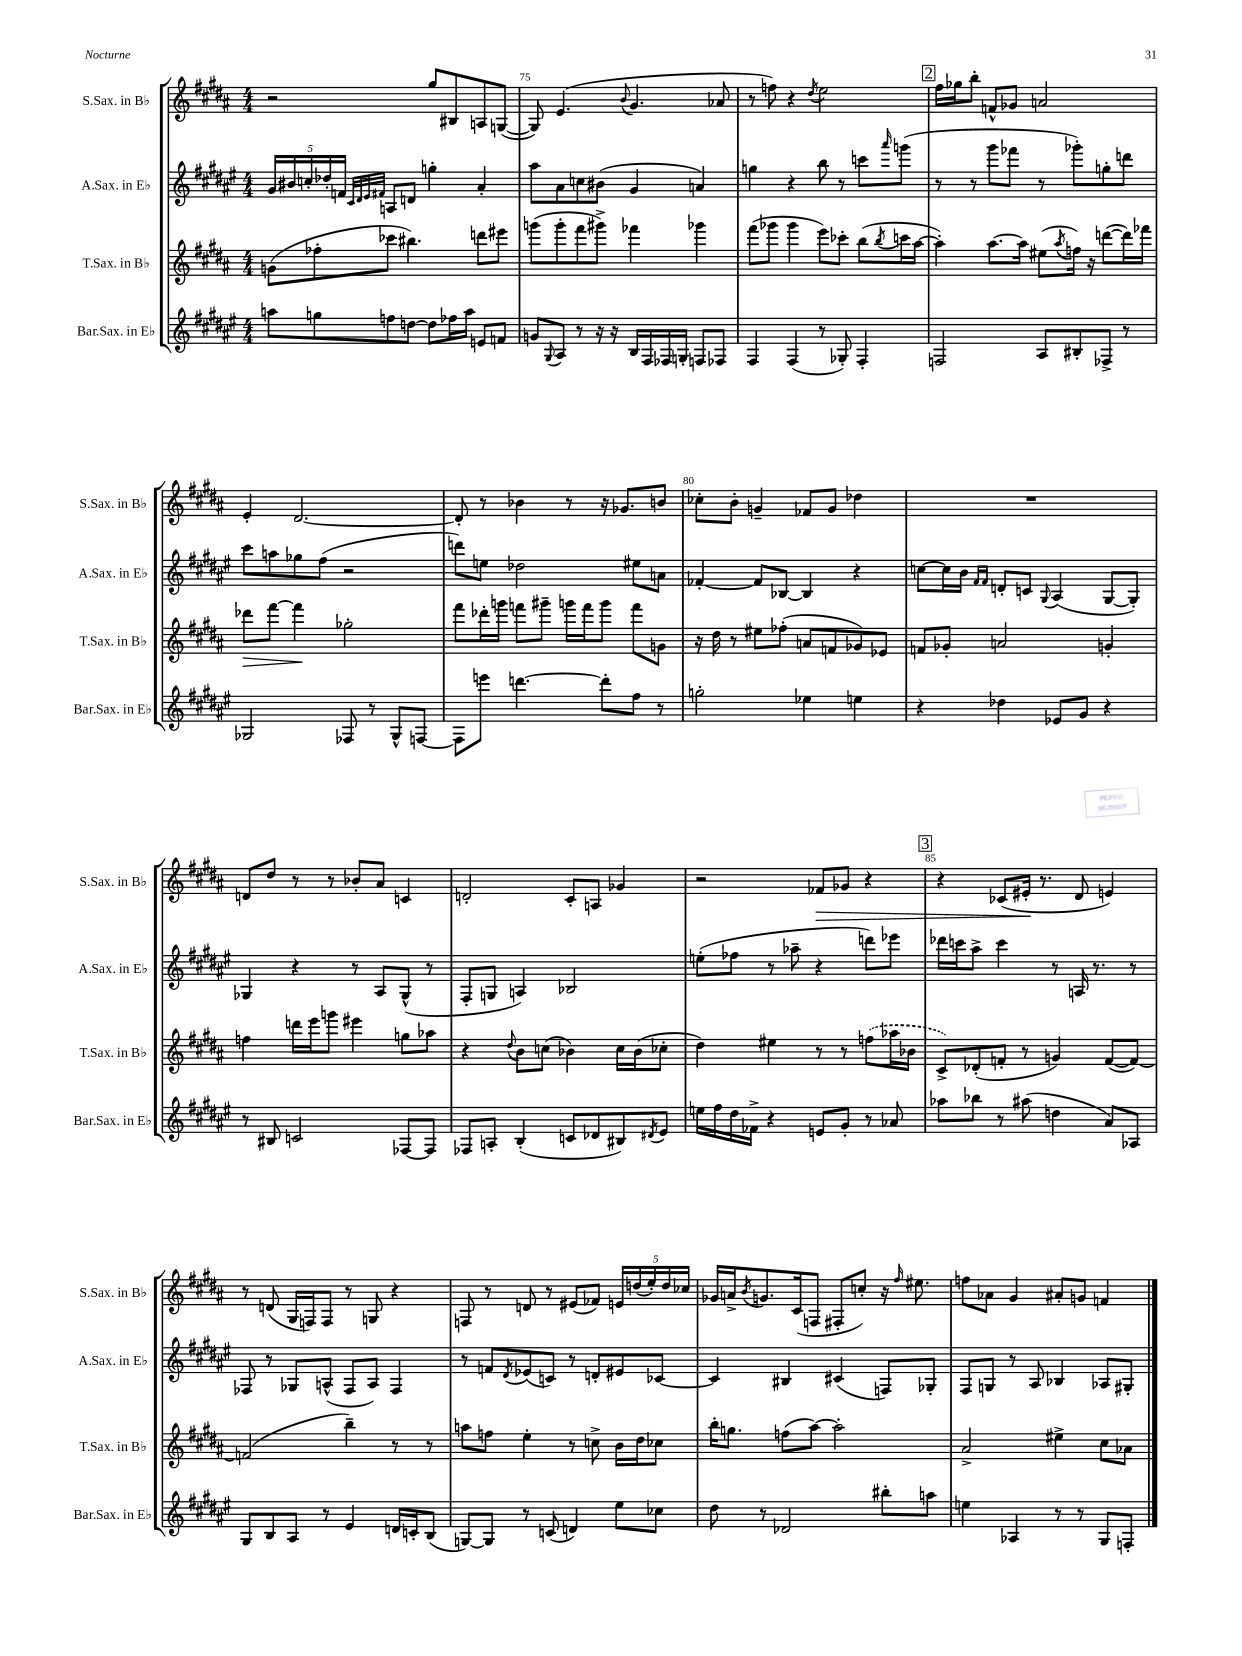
<<
\new StaffGroup <<
\new Staff = "s0" \with { instrumentName = "S.Sax. in Bb" shortInstrumentName = "S.Sax. in Bb" } {
    \clef treble \key b \major \numericTimeSignature \time 4/4
    r2 gis''8 bis8 a8 g8~( |
    g8) e'4.( \appoggiatura { b'8 } gis'4. aes'8 |
    r8 f''8) r4 \acciaccatura { dis''8 } e''2 |
    \mark \markup { \box "2" } fis''16 ges''16 b''8-. f'8-^ ges'8 a'2 |
    e'4-. dis'2.~ |
    dis'8-. r8 bes'4 r8 r16 ges'8. b'8 |
    ces''8-. b'8-. g'4-- fes'8 g'8 des''4 |
    R1 |
    d'8 dis''8 r8 r8 bes'8-. ais'8 c'4 |
    d'2-. cis'8-. a8 ges'4 |
    r2 fes'8\> ges'8 r4 |
    \mark \markup { \box "3" } r4 ces'8( eis'16-.\! r8. dis'8 e'4) |
    r8 d'8( gis16 f16) f8 r8 g8 r4 |
    f8 r8 d'8 r8 eis'8( fes'8) \tuplet 5/4 { e'16 d''16( e''16-.) d''16 ces''16 } |
    ges'16 a'16-> \acciaccatura { b'8 } g'8. cis'16( f8 fis8-. c''8-.) r16 \grace { fis''16 } eis''8. |
    f''8 aes'8 gis'4 ais'8-. g'8 f'4 \bar "|." |
}
\new Staff = "s1" \with { instrumentName = "A.Sax. in Eb" shortInstrumentName = "A.Sax. in Eb" } {
    \clef treble \key fis \major \numericTimeSignature \time 4/4
    \tuplet 5/4 { gis'16 bis'16 c''16-. des''16-. f'16 } \grace { cis'32 dis'32 eis'32 fis'32 } a8 d'8 g''4-. ais'4-. |
    ais''8 ais'8 c''8 bis'8( gis'4 a'4) |
    g''4 r4 b''8 r8 c'''8 \grace { ais'''16 } g'''8( |
    \mark \markup { \box "2" } r8 r8 gis'''8 fes'''8 r8 ges'''8-.) g''8-. d'''8 |
    cis'''8 a''8 ges''8 fis''8( r2 |
    d'''8) e''8 des''2 eis''8 a'8 |
    fes'4~-. fes'8 bes8~ bes4 r4 |
    c''8~ c''16 b'16 \grace { fis'16 fis'16 } d'8-. c'8 \appoggiatura { gis8 } ais4( gis8~ gis8-.) |
    ges4 r4 r8 ais8 ges8-^( r8 |
    fis8-. g8 a4) bes2 |
    e''8-.( fes''8 r8 aes''8-- r4 d'''8) ees'''8 |
    \mark \markup { \box "3" } des'''16 c'''16 ais''8-> c'''4 r8 a16 r8. r8 |
    fes8 r8 ges8 a8-^( fes8 a8) fes4 |
    r8 f'8 \acciaccatura { dis'8 } ees'8( c'8) r8 d'8-. eis'8 ces'8~ |
    ces'4 bis4 cis'4( f8) ges8-. |
    fis8 g8 r8 ais8 bes4 aes8 gis8-. \bar "|." |
}
\new Staff = "s2" \with { instrumentName = "T.Sax. in Bb" shortInstrumentName = "T.Sax. in Bb" } {
    \clef treble \key b \major \numericTimeSignature \time 4/4
    g'8( fes''8-. ces'''8 bis''4.) d'''8 eis'''8 |
    g'''8( g'''8-. fis'''8 gis'''8->) fes'''4 ges'''4 |
    fis'''8( ges'''8 ges'''4 e'''8) ces'''8-. b''8( \acciaccatura { b''8 } c'''16 ais''16~ |
    \mark \markup { \box "2" } ais''4-.) ais''8.~ ais''16 eis''8( \acciaccatura { ais''8 } f''16) r16 d'''8~( d'''16) fes'''16 |
    des'''8\> fis'''8~ fis'''4\! ges''2-. |
    fis'''8 des'''16-. g'''16 f'''8 gis'''8-- g'''16 f'''16 g'''8 f'''8 g'8 |
    r16 dis''16 r8 eis''8 fes''8-.( a'8 f'8 ges'8) ees'8 |
    f'8 ges'8-. a'2 g'4-. |
    f''4 d'''16 e'''16 g'''8 eis'''4 g''8 aes''8 |
    r4 \appoggiatura { dis''8 } b'8 c''8( bes'4) c''16 bes'16( ces''8-. |
    dis''4) eis''4 r8 r8 \once \slurDashed f''8( aes''16 bes'16 |
    \mark \markup { \box "3" } cis'8->) des'8-.( f'8-. r8 g'4) f'8~( f'8~) |
    f'2( b''4--) r8 r8 |
    a''8 f''8 e''4-. r8 c''8-> b'16 dis''16 ces''8 |
    b''16-. g''8. f''8( ais''8~) ais''2-. |
    ais'2-> eis''4-> cis''8 aes'8 \bar "|." |
}
\new Staff = "s3" \with { instrumentName = "Bar.Sax. in Eb" shortInstrumentName = "Bar.Sax. in Eb" } {
    \clef treble \key fis \major \numericTimeSignature \time 4/4
    a''8 g''8 f''8 d''8~ d''8 fes''16 a''16 e'8 f'8 |
    g'8 \appoggiatura { gis8 } ais8 r8 r16 r16 b16 fis16 fes16 g16-. f8 fes8 |
    fis4 fis4( r8 ges8-.) fis4-. |
    \mark \markup { \box "2" } f2 ais8 bis8-. fes8-> r8 |
    ges2 fes8 r8 ges8-^ f8~ |
    f8 e'''8 d'''4.~ d'''8-. fis''8 r8 |
    g''2-. ees''4 e''4 |
    r4 des''4 ees'8 gis'8 r4 |
    r8 bis8 c'2 fes8~ fes8 |
    fes8 a8-. b4-.( c'8 des'8 bis8) \acciaccatura { dis'8 } eis'8 |
    e''16 fis''16 dis''16 fes'16-> r4 e'8 gis'8-. r8 aes'8 |
    \mark \markup { \box "3" } aes''8 bes''8 r8 ais''8( d''4 ais'8) aes8 |
    gis8 b8 ais8 r8 eis'4 d'16 c'16-. b8( |
    g8~) g8 r8 c'8( d'4) eis''8 ces''8 |
    dis''8 r8 des'2 bis''8-. a''8 |
    e''4 aes4 r8 r8 gis8 f8-. \bar "|." |
}
>>
>>
\layout { \context { \Score currentBarNumber = #74 \override BarNumber.break-visibility = ##(#f #t #t) barNumberVisibility = #(every-nth-bar-number-visible 5) } }
